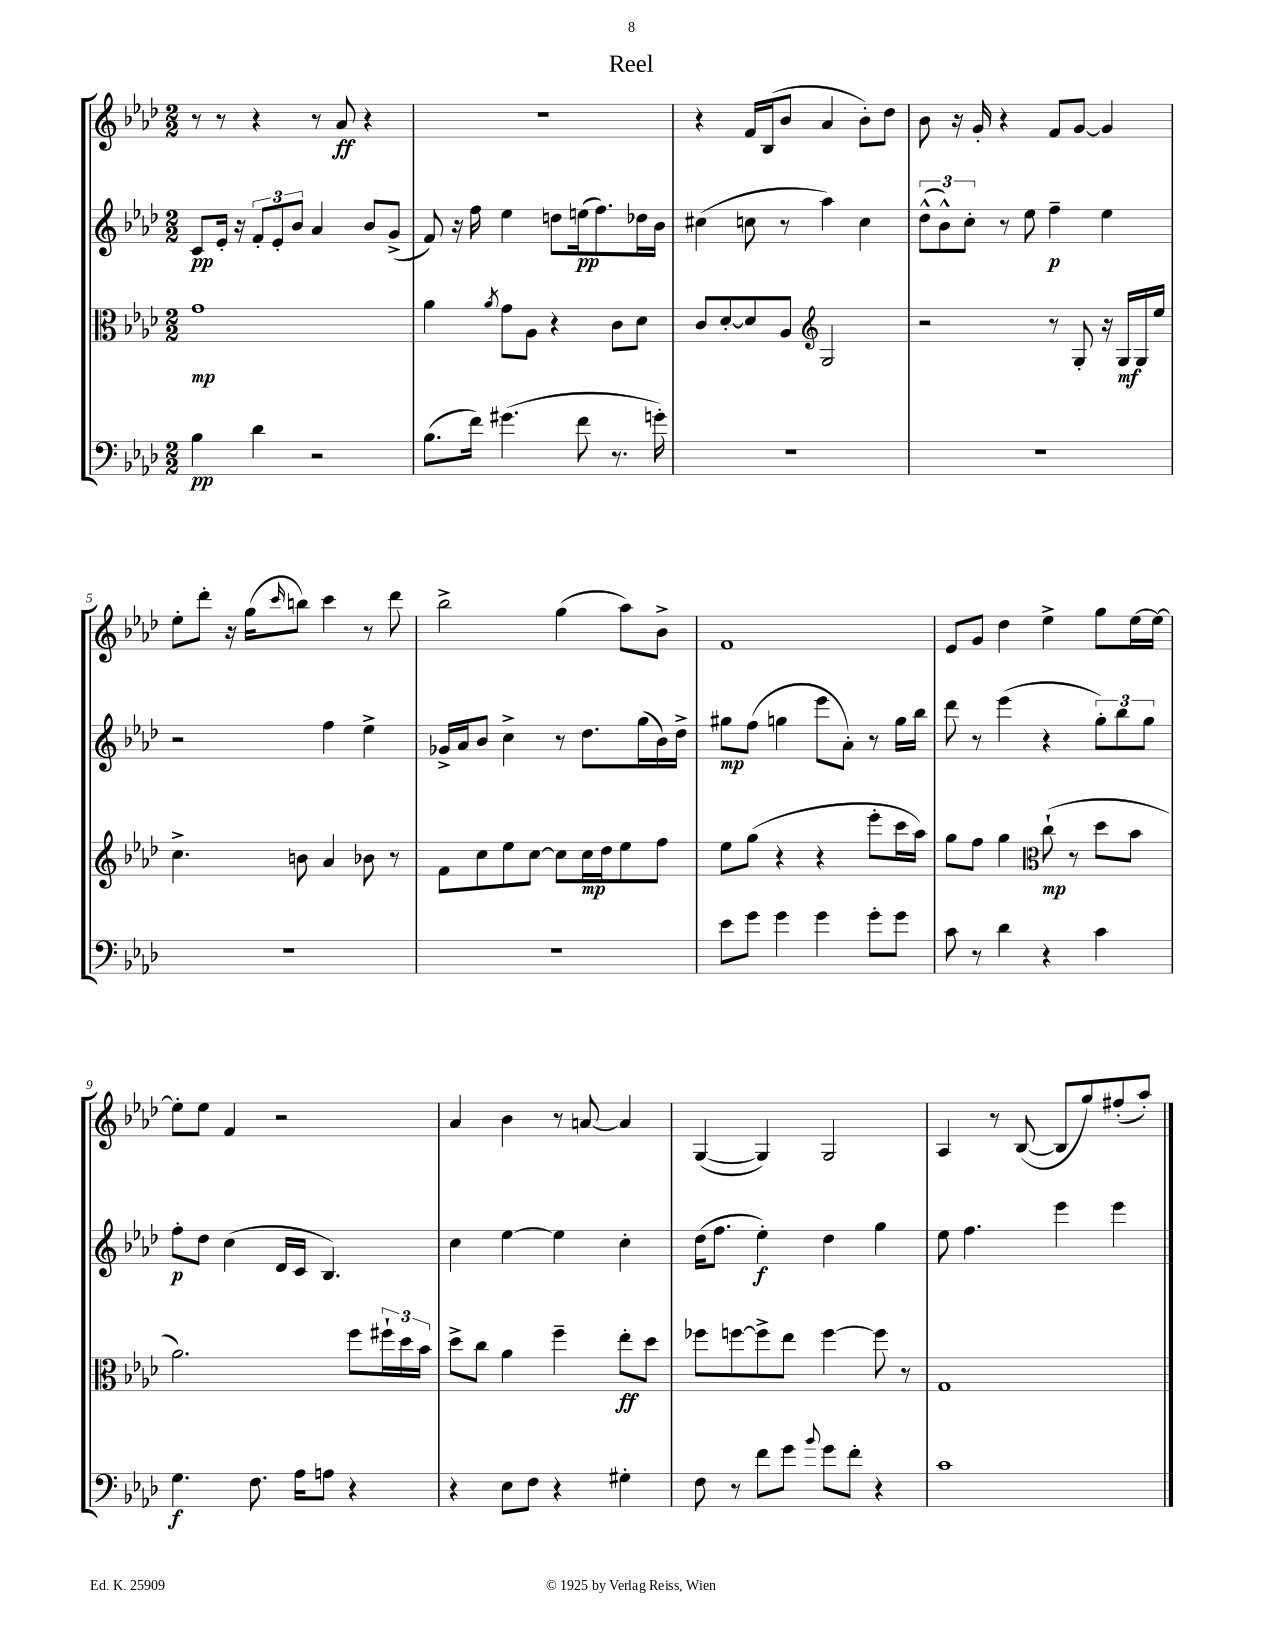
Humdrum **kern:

**kern	**dynam	**kern	**dynam	**kern	**dynam	**kern	**dynam
*part4	*part4	*part3	*part3	*part2	*part2	*part1	*part1
*staff4	*staff4	*staff3	*staff3	*staff2	*staff2	*staff1	*staff1
*clefF4	*	*clefC3	*	*clefG2	*	*clefG2	*
*k[b-e-a-d-]	*	*k[b-e-a-d-]	*	*k[b-e-a-d-]	*	*k[b-e-a-d-]	*
*M2/2	*	*M2/2	*	*M2/2	*	*M2/2	*
=1	=1	=1	=1	=1	=1	=1	=1
4B-\	pp	1g	mp	8c/L	pp	8r	.
.	.	.	.	16e-'/Jk	.	8r	.
.	.	.	.	16r	.	.	.
4d-\	.	.	.	12f'/L	.	4r	.
.	.	.	.	12e-'/	.	.	.
.	.	.	.	12b-/J	.	.	.
2r	.	.	.	4a-/	.	8r	.
.	.	.	.	.	.	8a-/	ff
.	.	.	.	8b-/L	.	4r	.
.	.	.	.	(8g^/J	.	.	.
=2	=2	=2	=2	=2	=2	=2	=2
(8.B-\L	.	4a-\	.	8f/)	.	1r	.
.	.	.	.	16r	.	.	.
16f\Jk)	.	.	.	16ff\	.	.	.
.	.	8qa-/	.	.	.	.	.
(4.g#X\	.	8g\L	.	4ee-\	.	.	.
.	.	8A-\J	.	.	.	.	.
.	.	4r	.	8ddn\L	.	.	.
8f\	.	.	.	(16een\k	pp	.	.
.	.	.	.	8.ff\)	.	.	.
8.r	.	8c\L	.	.	.	.	.
.	.	8d-\J	.	16dd-X\L	.	.	.
16gn'\)	.	.	.	16b-\JJ	.	.	.
=3	=3	=3	=3	=3	=3	=3	=3
1r	.	8c/L	.	(4cc#X\	.	4r	.
.	.	[8d-'/	.	.	.	.	.
.	.	8d-/]	.	8ccn\	.	16f/LL	.
.	.	.	.	.	.	(16B-/J	.
.	.	8A-/J	.	8r	.	8b-/J	.
*	*	*clefG2	*	*	*	*	*
.	.	2G/	.	4aa-\)	.	4a-/	.
.	.	.	.	4cc\	.	8b-'\L)	.
.	.	.	.	.	.	8dd-\J	.
=4	=4	=4	=4	=4	=4	=4	=4
1r	.	2r	.	(12dd-^^\L	.	8b-\	.
.	.	.	.	12b-^^\)	.	.	.
.	.	.	.	.	.	16r	.
.	.	.	.	12cc'\J	.	.	.
.	.	.	.	.	.	16g'/	.
.	.	.	.	8r	.	4r	.
.	.	.	.	8ee-\	.	.	.
.	.	8r	.	4ff~\	p	8f/L	.
.	.	8G'/	.	.	.	[8g/J	.
.	.	16r	.	4ee-\	.	4g/]	.
.	.	16G/LL	mf	.	.	.	.
.	.	16G/	.	.	.	.	.
.	.	16ee-/JJ	.	.	.	.	.
!!LO:LB:g=z
=5	=5	=5	=5	=5	=5	=5	=5
1r	.	4.cc^\	.	2r	.	8ee-'\L	.
.	.	.	.	.	.	8ddd-'\J	.
.	.	.	.	.	.	16r	.
.	.	.	.	.	.	(16gg\KL	.
.	.	.	.	.	.	16qqccc/	.
.	.	8bn\	.	.	.	8bbn\J)	.
.	.	4a-/	.	4ff\	.	4ccc\	.
.	.	8b-X\	.	4ee-^\	.	8r	.
.	.	8r	.	.	.	8ddd-\	.
=6	=6	=6	=6	=6	=6	=6	=6
1r	.	8f\L	.	16g-X^/LL	.	2bb-^\	.
.	.	.	.	16a-/J	.	.	.
.	.	8cc\	.	8b-/J	.	.	.
.	.	8ee-\	.	4cc^\	.	.	.
.	.	[8cc\J	.	.	.	.	.
.	.	8cc\L]	.	8r	.	(4gg\	.
.	.	16cc\L	mp	8.dd-\L	.	.	.
.	.	16dd-\J	.	.	.	.	.
.	.	8ee-\	.	.	.	8aa-\L)	.
.	.	.	.	(16gg\L	.	.	.
.	.	8ff\J	.	16b-\)	.	8b-^\J	.
.	.	.	.	16dd-^\JJ	.	.	.
=7	=7	=7	=7	=7	=7	=7	=7
8e-\L	.	8ee-\L	.	8gg#X\L	mp	1f	.
8g\J	.	(8gg\J	.	(8ff\J	.	.	.
4g\	.	4r	.	4ggn\	.	.	.
4g\	.	4r	.	8eee-\L	.	.	.
.	.	.	.	8a-'\J)	.	.	.
8g'\L	.	8eee-'\L	.	8r	.	.	.
8g\J	.	16ccc\L	.	16gg\LL	.	.	.
.	.	16aa-\JJ)	.	16bb-\JJ	.	.	.
=8	=8	=8	=8	=8	=8	=8	=8
8c\	.	8gg\L	.	8ddd-\	.	8e-/L	.
8r	.	8ff\J	.	8r	.	8g/J	.
4d-\	.	4gg\	.	(4eee-\	.	4dd-\	.
*	*	*clefC3	*	*	*	*	*
4r	.	(8cc`\	mp	4r	.	4ee-^\	.
.	.	8r	.	.	.	.	.
4c\	.	8dd-\L	.	12gg'\L)	.	8gg\L	.
.	.	.	.	12bb-\	.	.	.
.	.	8b-\J	.	.	.	[16ee-\L	.
.	.	.	.	12gg\J	.	.	.
.	.	.	.	.	.	16ee-\JJ_	.
!!LO:LB:g=z
=9	=9	=9	=9	=9	=9	=9	=9
4.G\	f	2.a-\)	.	8ff'\L	p	8ee-'\L]	.
.	.	.	.	8dd-\J	.	8ee-\J	.
.	.	.	.	(4cc\	.	4f/	.
8.F\	.	.	.	.	.	.	.
.	.	.	.	16d-/LL	.	2r	.
16A-\KL	.	.	.	16c/JJ	.	.	.
8An\J	.	.	.	4.B-/)	.	.	.
4r	.	8ff\L	.	.	.	.	.
.	.	24ff#X`\L	.	.	.	.	.
.	.	24dd-\	.	.	.	.	.
.	.	24b-\JJ	.	.	.	.	.
=10	=10	=10	=10	=10	=10	=10	=10
4r	.	8dd-^\L	.	4cc\	.	4a-/	.
.	.	8cc\J	.	.	.	.	.
8E-\L	.	4a-\	.	[4ee-\	.	4b-\	.
8F\J	.	.	.	.	.	.	.
4r	.	4ff~\	.	4ee-\]	.	8r	.
.	.	.	.	.	.	[8an/	.
4G#X'\	.	8ee-'\L	ff	4cc'\	.	4a/]	.
.	.	8dd-\J	.	.	.	.	.
=11	=11	=11	=11	=11	=11	=11	=11
8F\	.	8ff-X\L	.	(16dd-\KL	.	([4G/	.
.	.	.	.	8.ff\J	.	.	.
8r	.	[8ffn\	.	.	.	.	.
8f\L	.	8ff^\]	.	4ee-'\)	f	4G/])	.
8g\J	.	8ee-\J	.	.	.	.	.
8qqb-/	.	.	.	.	.	.	.
8g\L	.	[4ff\	.	4dd-\	.	2G/	.
8f'\J	.	.	.	.	.	.	.
4r	.	8ff\]	.	4gg\	.	.	.
.	.	8r	.	.	.	.	.
=12	=12	=12	=12	=12	=12	=12	=12
1c	.	1G	.	8ee-\	.	4A-/	.
.	.	.	.	4.ff\	.	.	.
.	.	.	.	.	.	8r	.
.	.	.	.	.	.	([8B-/	.
.	.	.	.	4eee-\	.	8B-/L]	.
.	.	.	.	.	.	8gg/)	.
.	.	.	.	4eee-\	.	(8ff#X'/	.
.	.	.	.	.	.	8aa-'/J)	.
==	==	==	==	==	==	==	==
*-	*-	*-	*-	*-	*-	*-	*-
